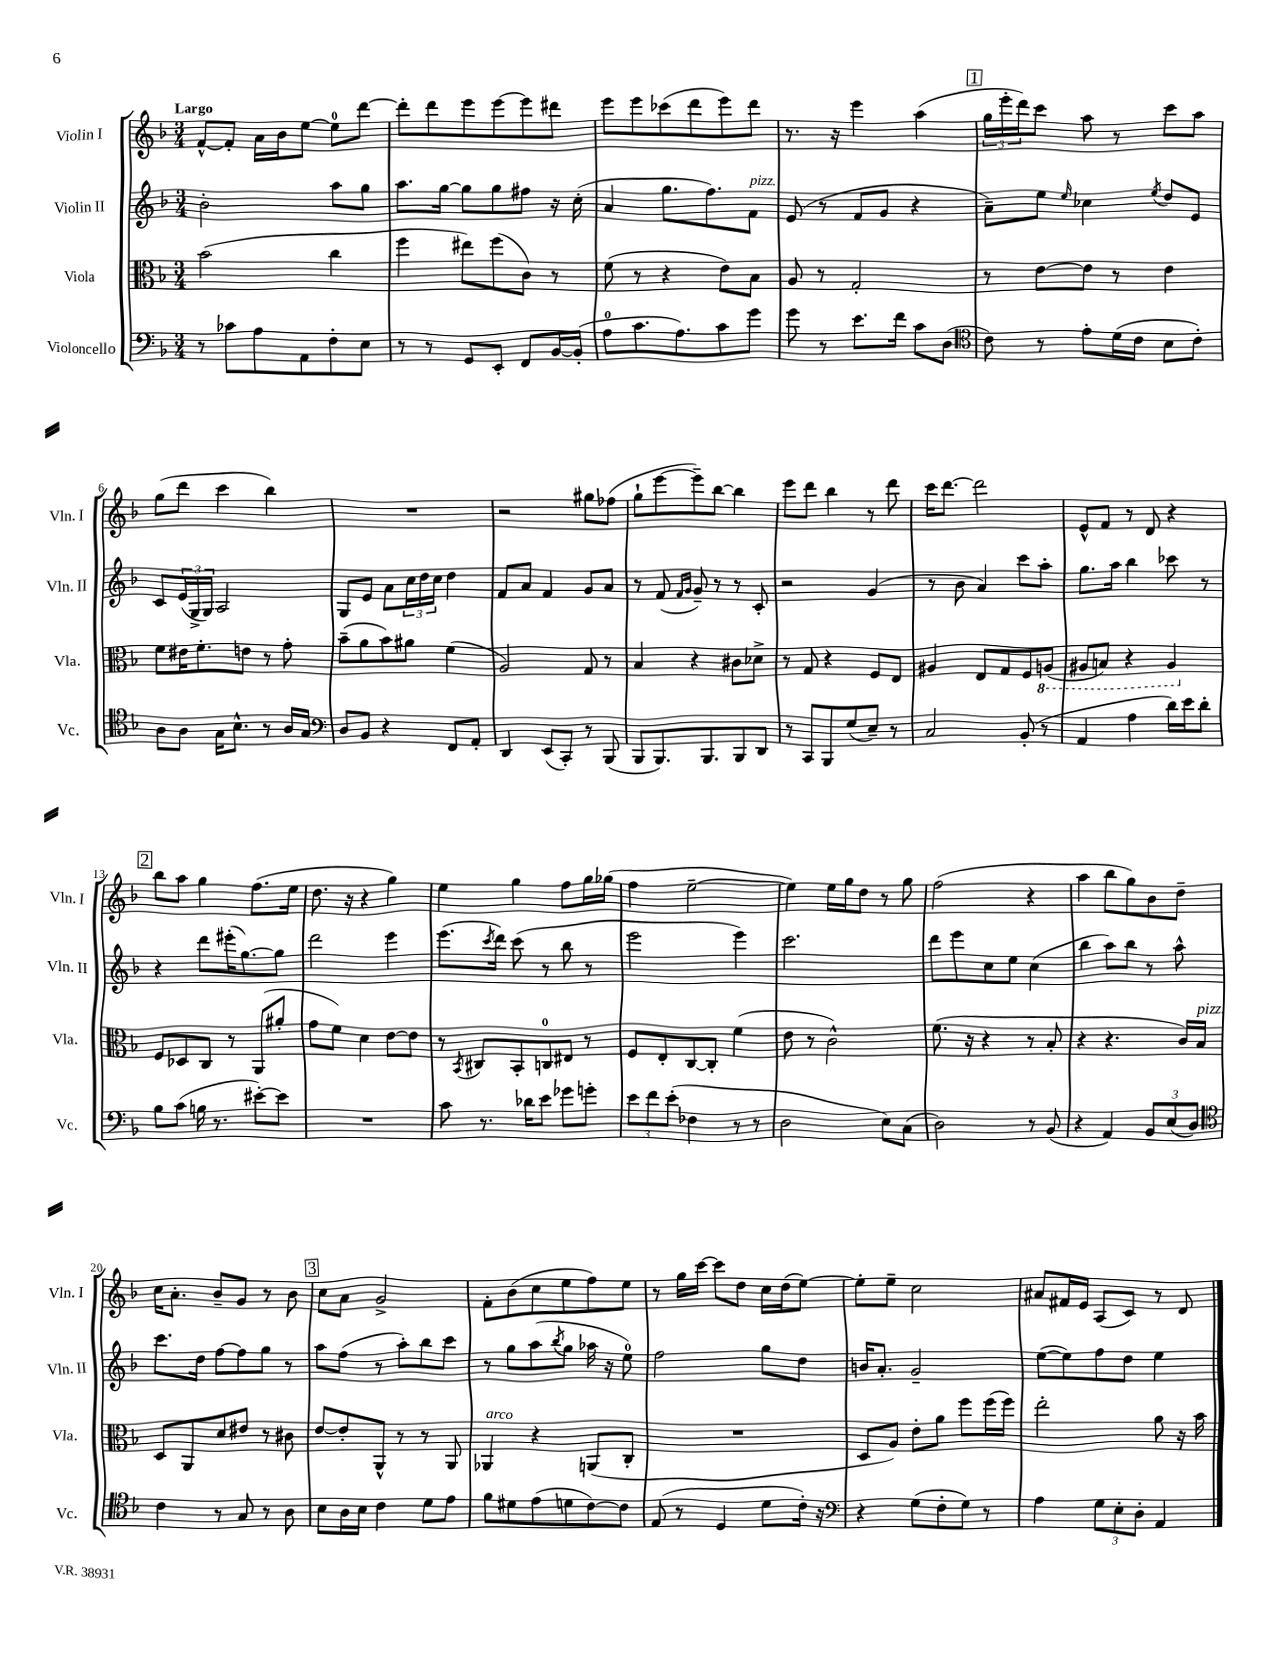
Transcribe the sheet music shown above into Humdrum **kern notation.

**kern	**kern	**kern	**kern
*staff4	*staff3	*staff2	*staff1
*clefF4	*clefC3	*clefG2	*clefG2
*k[b-]	*k[b-]	*k[b-]	*k[b-]
*M3/4	*M3/4	*M3/4	*M3/4
8r	(2b-	2b-'	[8f^^
8c-	.	.	8f']
8A	.	.	16a
.	.	.	16b-
8AA	.	.	[8ee
8F'	4cc	8aa	8ee]
8E	.	8gg	[8ddd
=	=	=	=
8r	4ff	8.aa	8ddd']
8r	.	.	8ddd
.	.	[16gg	.
8GG	8ee#)	8gg]	8eee
8EE'	(8ff	8gg	[8eee
8FF	8c)	8ff#	8eee]
[16BB-	8r	16r	8ddd#
(16BB-']	.	(16cc'	.
=	=	=	=
8A	(8f	4a	8eee
8.c	8r	.	8eee
.	4r	8.gg	(8ccc-
8.A)	.	.	.
.	.	.	8ddd
.	.	8.ff)	.
8c	8e)	.	8eee)
8g	8B-	8f	8ddd
=	=	=	=
8g	8A	(8e	8.r
8r	8r	8r	.
.	.	.	16r
8.e	2G'	8f	4eee
.	.	8g	.
16f	.	.	.
8c	.	4r	(4aa
(8D	.	.	.
=	=	=	=
*clefC4	*	*	*
8c)	8r	8a~)	24gg
.	.	.	24eee'
.	.	.	24ddd)
8r	[8e	8ee	8ccc
.	.	16qqee	.
8e'	8e]	4cc-	8aa
(16d	8r	.	8r
16c	.	.	.
.	.	8qee	.
8B-	4e	8dd	8ccc
8c')	.	8e	8aa
=	=	=	=
8A	8f	8c	(8gg
8A	16e#	(24e	8ddd
.	.	24G^	.
.	8.f'	.	.
.	.	24G)	.
16G	.	2A	4ccc
8.B-^^	.	.	.
.	8e	.	.
8r	8r	.	4bb-)
16A	8g'	.	.
16G	.	.	.
=	=	=	=
*clefF4	*	*	*
8D	(8b-~	8G	2.r
8BB-	8a	8e	.
4r	8b-)	8a	.
.	8a#	24cc	.
.	.	24dd	.
.	.	24cc	.
8FF	(4f	4dd	.
8AA'	.	.	.
=	=	=	=
4DD	2A)	8f	2r
.	.	8a	.
(8EE	.	4f	.
8CC')	.	.	.
8r	8G	8g	8gg#
(8BBB-	8r	8a	(8ff-
=	=	=	=
8BBB-	4B-	8r	8gg`
8.BBB-)	.	(8f	[8eee
.	.	16qqf	.
.	.	16qqg	.
.	4r	8g~)	8eee~])
8.BBB-	.	.	.
.	.	8r	[8bb-
8BBB-	8c#	8r	4bb-]
8DD	8d-^	8c'	.
=	=	=	=
8r	8r	2r	8eee
8CC	8G	.	8ddd
8BBB-	4r	.	4bb-
(8G	.	.	.
8E~)	8F	(4g	8r
8r	8E	.	8ddd
=	=	=	=
2C	4A#	8r	16ccc
.	.	.	[8.ddd
.	.	8b-	.
.	8E	4a)	2ddd]
.	8G	.	.
(8BB-'	8F	8ccc	.
8r	(8AA	8aa'	.
=	=	=	=
4AA	8AA#	8.gg	8e^^
.	8BB)	.	8f
.	.	16aa	.
4A	4r	4bb-	8r
.	.	.	8d
16d)	4AA#	8ccc-	4r
16e	.	.	.
8d'	.	8r	.
=	=	=	=
8B-	8F	4r	8bb-
(8c	8D-	.	8aa
16B	8C	8ddd	4gg
8.r	.	.	.
.	8r	(16eee#'	.
.	.	[8.gg)	.
[8e#')	(8AA	.	(8.ff
8e#]	8a#'	8gg]	.
.	.	.	16ee
=	=	=	=
2.r	8g	2ddd	8.dd
.	8f)	.	.
.	.	.	16r
.	4d	.	4r
.	[8e	4eee	4gg)
.	8e]	.	.
=	=	=	=
8c	8r	(8.eee	4ee
.	8qBB-	.	.
8.r	8C#	.	.
.	.	8qccc	.
.	.	16ddd)	.
.	8BB-'	(8ccc	4gg
16d-	.	.	.
8e	8C	8r	.
8g-	8E#	8bb-	8ff
8g'	8r	8r	16gg
.	.	.	(16gg-
=	=	=	=
12e	8F	2eee	4ff
12f	.	.	.
.	8E'	.	.
(12e'	.	.	.
4F-	[8C	.	[2ee~
.	8C']	.	.
8r	(4f	4eee)	.
8r	.	.	.
=	=	=	=
2D	8e	2.ccc	4ee])
.	8r	.	.
.	2c^^)	.	16ee
.	.	.	16gg
.	.	.	8dd
8E)	.	.	8r
(8C	.	.	8gg
=	=	=	=
2D)	(8.f	8ddd	(2ff
.	.	8eee	.
.	16r	.	.
.	4r	8cc	.
.	.	8ee	.
8r	8r	(4cc	4r
(8BB-	8B-'	.	.
=	=	=	=
4r	4r	4bb-	4aa
4AA)	4.r	8aa)	8bb-
.	.	8bb-	8gg)
12BB-	.	8r	8b-
(12E	.	.	.
.	16c)	8aa^^	8dd~
12D)	.	.	.
.	16B-	.	.
=	=	=	=
*clefC4	*	*	*
4c	8D	8.ccc	16cc
.	.	.	8.a'
.	8AA	.	.
.	.	16dd	.
8r	8d	[8ff	8b-~
8G	8e#	8ff]	8g
8r	8r	8gg	8r
8A	8c#	8r	8b-
=	=	=	=
8B-	[8e	8aa	8cc
16A	8e']	(8ff	8a
16B-	.	.	.
4c	8AA^^	8r	2g^
.	8r	8aa')	.
8d	8r	8bb-	.
8e	8AA	8ccc	.
=	=	=	=
8f	4AA-	8r	8f'
8d#	.	8gg	(8b-
(8e	4r	(8aa	8cc
.	.	8qbb-	.
8d	.	8gg	8ee
[8c)	(8AA	16aa-	8ff)
.	.	16r	.
8c]	8C'	8ee)	8ee
=	=	=	=
(8E	2.r	2ff	8r
8r	.	.	16gg
.	.	.	[16ccc
4D	.	.	8ccc]
.	.	.	8dd
8d	.	8gg	16cc
.	.	.	(16dd
16c')	.	8dd	[8ee)
16r	.	.	.
=	=	=	=
*clefF4	*	*	*
4r	8D	16b	8ee']
.	.	8.a'	.
.	8A)	.	8ee~
(8G	8e'	2g~	2cc
8F'	8a	.	.
8G)	8ff	.	.
8r	(16ff	.	.
.	16ff)	.	.
=	=	=	=
4A	2ee'	([8ee	8a#
.	.	8ee])	16f#
.	.	.	16e
12G	.	8ff	(8A
12E'	.	.	.
.	.	8dd	8c)
12D'	.	.	.
4AA	8a	4ee	8r
.	16r	.	8d
.	16b-	.	.
==	==	==	==
*-	*-	*-	*-
